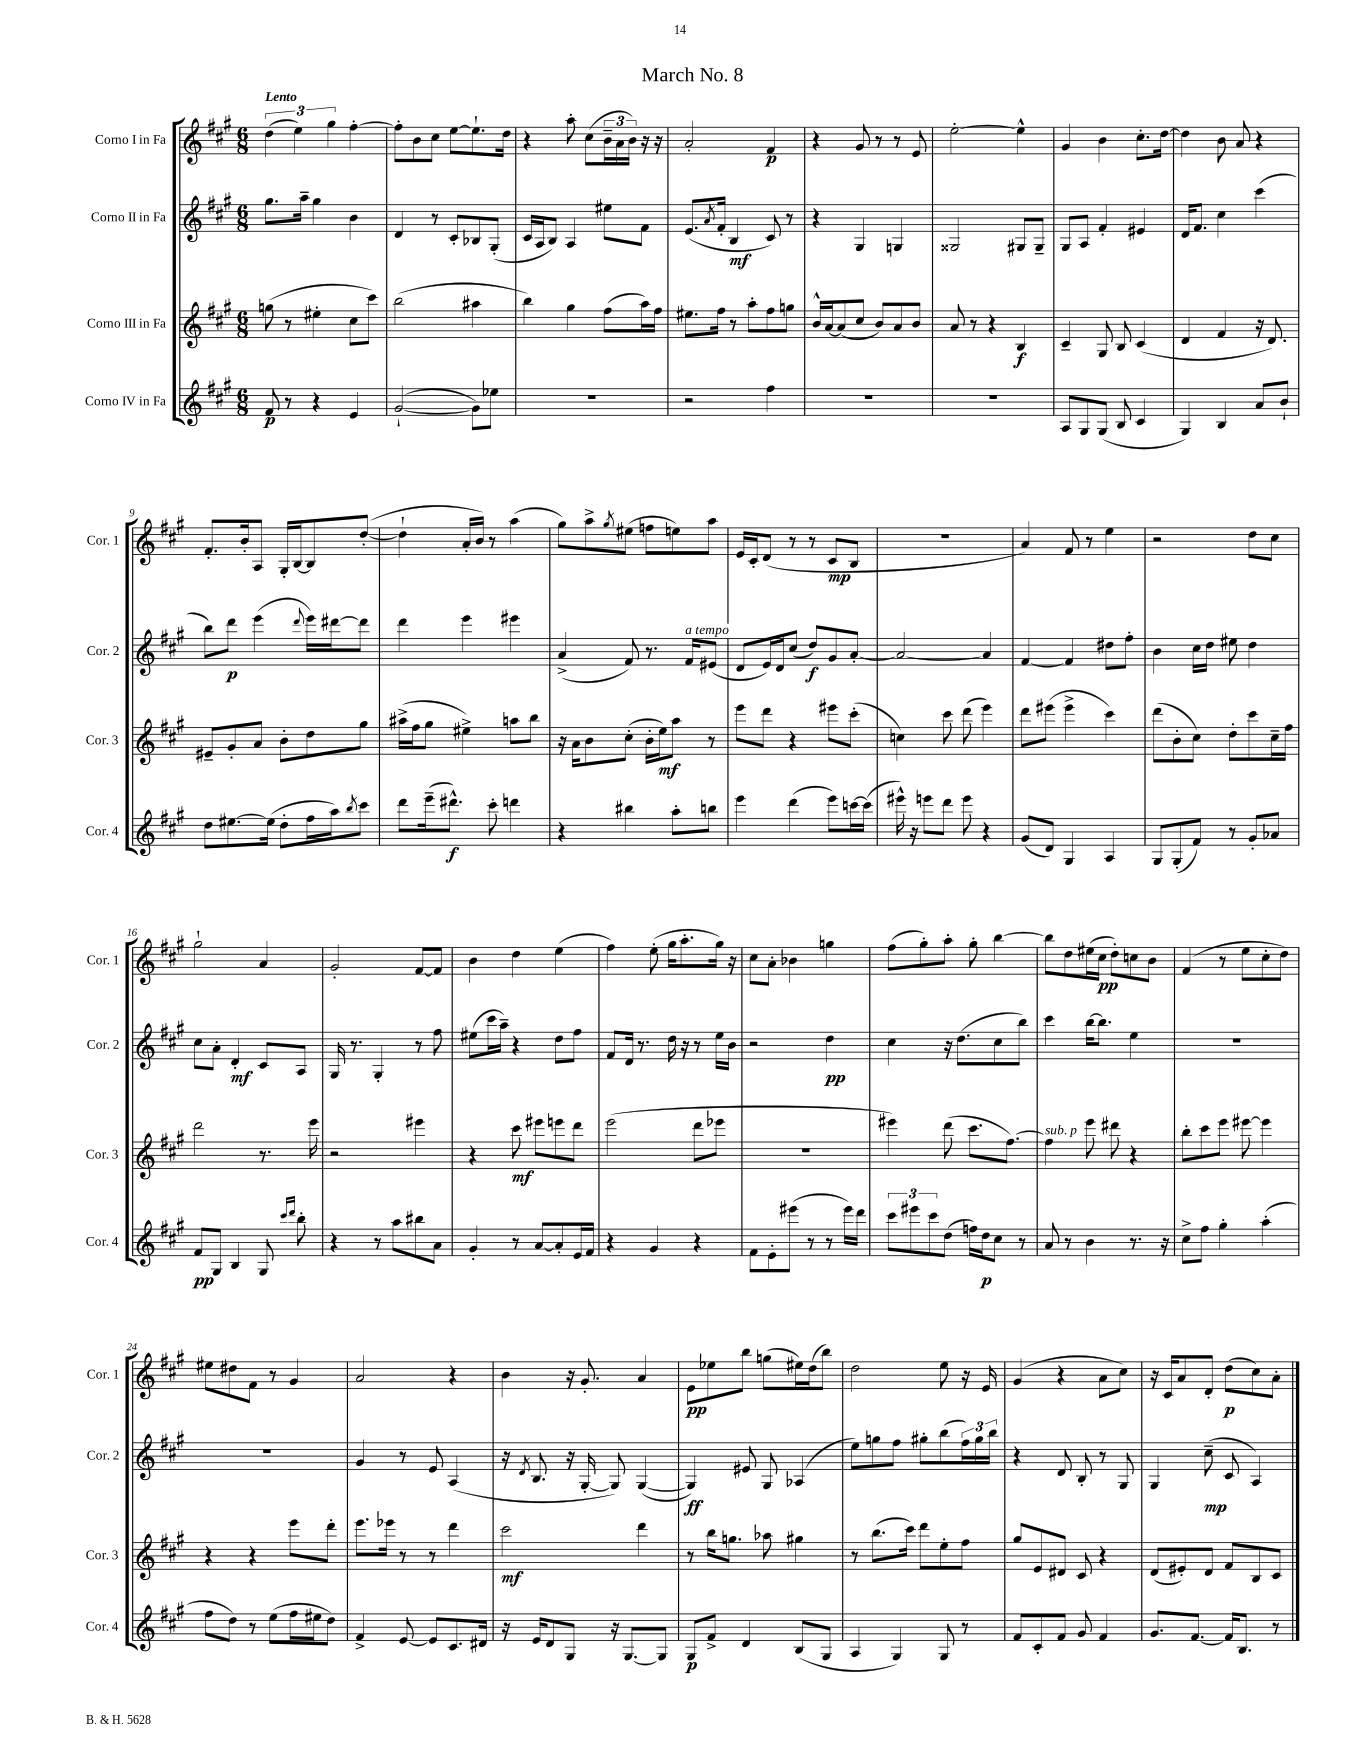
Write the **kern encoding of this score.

**kern	**kern	**kern	**kern
*staff4	*staff3	*staff2	*staff1
*clefG2	*clefG2	*clefG2	*clefG2
*k[f#c#g#]	*k[f#c#g#]	*k[f#c#g#]	*k[f#c#g#]
*M6/8	*M6/8	*M6/8	*M6/8
8f#	(8gg	8.gg#	(6dd
8r	8r	.	.
.	.	.	6ee)
.	.	16aa~	.
4r	4ee#'	4gg#	.
.	.	.	6gg#
4e	8cc#	4b	[4ff#'
.	8ccc#)	.	.
=	=	=	=
([2g#`	(2bb	4d	8ff#']
.	.	.	8b
.	.	8r	8cc#
.	.	8c#'	[8ee
8g#])	4aa#	8B-	8.ee`]
8ee-	.	(8G#'	.
.	.	.	16dd
=	=	=	=
2.r	4bb)	16c#	4r
.	.	16A	.
.	.	8B)	.
.	4gg#	4A	8aa'
.	.	.	(8cc#
.	(8ff#	8ee#	24b~
.	.	.	24a
.	.	.	24b)
.	16aa)	8f#	16r
.	16ff#	.	16r
=	=	=	=
2r	8.ee#	(8.e	2a'
.	.	8qa	.
.	16ff#	16f#'	.
.	8r	4B	.
.	8aa'	.	.
4ff#	8ff#	8c#)	4f#
.	8gg	8r	.
=	=	=	=
2.r	16b^^	4r	4r
.	[16a	.	.
.	(8a]	.	.
.	8cc#	4G#	8g#
.	8b)	.	8r
.	8a	4G	8r
.	8b	.	8e
=	=	=	=
2.r	8a	2G##	[2ee'
.	8r	.	.
.	4r	.	.
.	4B	8G#	4ee^^]
.	.	8G#~	.
=	=	=	=
8A	4c#~	8G#	4g#
8G#	.	8A	.
(8G#	8G#	4f#'	4b
8B	8B	.	.
4c#	(4c#	4e#	8.cc#'
.	.	.	[16dd
=	=	=	=
4G#)	4d	16d	4dd]
.	.	8.f#	.
4B	4f#	4cc#	8b
.	.	.	8a
8a	16r	(4ccc#	4r
.	8.d)	.	.
8b`	.	.	.
=	=	=	=
8dd	8e#~	8bb)	8.f#'
[8.ee#	8g#'	8ddd	.
.	.	.	16b'
.	8a	(4eee	8A
(16ee#]	.	.	.
8dd'	8b'	.	16G#'
.	.	.	[16B
.	.	8qqddd	.
16ff#	8dd	16eee)	8B]
16aa)	.	[16ddd#	.
8qbb	.	.	.
8ccc#	8gg#	8ddd#]	([8dd'
=	=	=	=
8ddd	(16aa#^	4ddd	4dd`]
.	16ff#	.	.
(16eee~	8gg#	.	.
8.ddd#^^)	.	.	.
.	4ee#^)	4eee	16a'
.	.	.	16b)
8ccc#'	.	.	8r
4ddd	8aa	4eee#	(4aa
.	8bb	.	.
=	=	=	=
4r	16r	(4a^	8gg#)
.	16a	.	.
.	8b	.	8aa^
.	.	.	8qgg#
4bb#	(8cc#'	8f#)	(8ee#
.	16b'	8.r	8ff
.	16ee)	.	.
8aa'	8aa	.	8ee)
.	.	16f#	.
8bb	8r	(8e#	8aa
=	=	=	=
4eee	8eee	8d	16e
.	.	.	16c#'
.	8ddd	16e)	(8d
.	.	16d	.
(4ddd	4r	(8cc#	8r
.	.	8dd)	8r
8eee)	8eee#	8g#	8c#
[16ccc	(8ccc#'	[8a'	8B
(16ccc]	.	.	.
=	=	=	=
16eee#^^)	4cc)	2a_	2.r
16r	.	.	.
8eee	.	.	.
8ddd	8ccc#	.	.
8eee	(8ddd	.	.
4r	4eee)	4a]	.
=	=	=	=
(8g#	8ddd	[4f#	4a)
8d)	(8eee#	.	.
4G#	4eee#^	4f#]	8f#
.	.	.	8r
4A	4ccc#)	8dd#	4ee
.	.	8ff#'	.
=	=	=	=
8G#	(8ddd	4b	2r
(8G#'	8b'	.	.
8f#)	8cc#)	16cc#	.
.	.	16dd	.
8r	8dd'	8ee#	.
8g#'	8ccc#	4dd	8dd
8a-	16cc#~	.	8cc#
.	16ff#	.	.
=	=	=	=
8f#	2ddd	8cc#	2gg#`
8G#	.	8a'	.
4B	.	4d'	.
8G#	8.r	8c#	4a
16qqccc#	.	.	.
16qqddd	.	.	.
8bb'	.	8A	.
.	16eee	.	.
=	=	=	=
4r	2r	16G#	2g#'
.	.	8.r	.
8r	.	4G#'	.
8aa	.	.	.
8bb#	4eee#	8r	[8f#
8a	.	8ff#	8f#]
=	=	=	=
4g#'	4r	(8ee#	4b
.	.	16ccc#	.
.	.	16aa~)	.
8r	8ccc#	4r	4dd
[8a	8eee#	.	.
8a']	8eee	8dd	(4ee
16e	8ddd	8ff#	.
16f#	.	.	.
=	=	=	=
4r	(2eee	8f#	4ff#)
.	.	16d	.
.	.	8.r	.
4g#	.	.	(8ee'
.	.	16dd	16gg#
.	.	16r	8.aa'
4r	8ddd	8r	.
.	8eee-	16ee	16gg#)
.	.	16b	16r
=	=	=	=
8f#	2.r	2r	8cc#
8e'	.	.	8a'
(8eee#	.	.	4b-
8r	.	.	.
8r	.	4dd	4gg
16eee#)	.	.	.
16ddd	.	.	.
=	=	=	=
12ccc#	4eee#)	4cc#	(8ff#
12eee#	.	.	.
.	.	.	8gg#')
12ccc#	.	.	.
(8dd	(8ddd	16r	8aa'
.	.	(8.dd	.
16ff)	8.ccc#	.	8gg#'
16dd	.	.	.
8cc#	.	8cc#	[4bb
.	[8.ff#)	.	.
8r	.	8bb)	.
=	=	=	=
8a	4ff#]	4ccc#	8bb]
8r	.	.	8dd
4b	8eee	[16bb	(16ee#
.	.	8.bb]	16cc#
.	8ddd#	.	8dd')
8.r	4r	4ee	8cc
.	.	.	8b
16r	.	.	.
=	=	=	=
8cc#^	8bb'	2.r	(4f#
8ff#	8ccc#	.	.
4gg#'	8eee	.	8r
.	[8eee#	.	8ee
(4aa'	4eee#]	.	8cc#'
.	.	.	8dd)
=	=	=	=
8ff#	4r	2.r	8ee#
8dd)	.	.	8dd#
8r	4r	.	8f#
(8ee	.	.	8r
16ff#	8eee	.	4g#
16ee#	.	.	.
8dd)	8ddd'	.	.
=	=	=	=
4f#^	8.eee	4g#	2a
.	16eee-	.	.
[8e	8r	8r	.
8e]	8r	8e	.
8.c#	4ddd	(4A	4r
16d#	.	.	.
=	=	=	=
16r	2ccc#	16r	4b
.	.	8qd	.
16e	.	8.B	.
8d	.	.	.
8G#	.	16r	16r
.	.	[16G#'	8.g#'
16r	.	8G#])	.
[8.G#	.	.	.
.	4ddd	([4G#	4a
8G#]	.	.	.
=	=	=	=
8G#	8r	4G#])	8e
8f#^	16bb	.	8ee-
.	8.gg	.	.
4d	.	8e#	8bb
.	8aa-	8G#	(8gg
(8B	4gg#	(4A-	16ee#)
.	.	.	(16dd
8G#	.	.	8bb)
=	=	=	=
4A	8r	8ee)	2dd
.	(8.bb	8gg	.
4G#)	.	8ff#	.
.	16ccc#)	.	.
.	8ddd	8gg#'	.
8G#	8ee'	(8bb	8ee
8r	8ff#	24ff#)	16r
.	.	24gg#	.
.	.	.	16e
.	.	24bb	.
=	=	=	=
8f#	8gg#	4r	(4g#
8c#'	8e	.	.
8f#	8d#	8d	4r
8g#	8c#	8B'	.
4f#	4r	8r	8a
.	.	8G#	8cc#)
=	=	=	=
8.g#	(8d	4G#	16r
.	.	.	16c#
.	8e#')	.	8a
[8.f#	.	.	.
.	8d	(8cc#~	8d'
16f#]	8f#	8c#	(8dd
8.B	.	.	.
.	8B	4A)	8cc#)
8r	8c#	.	8a'
==	==	==	==
*-	*-	*-	*-
